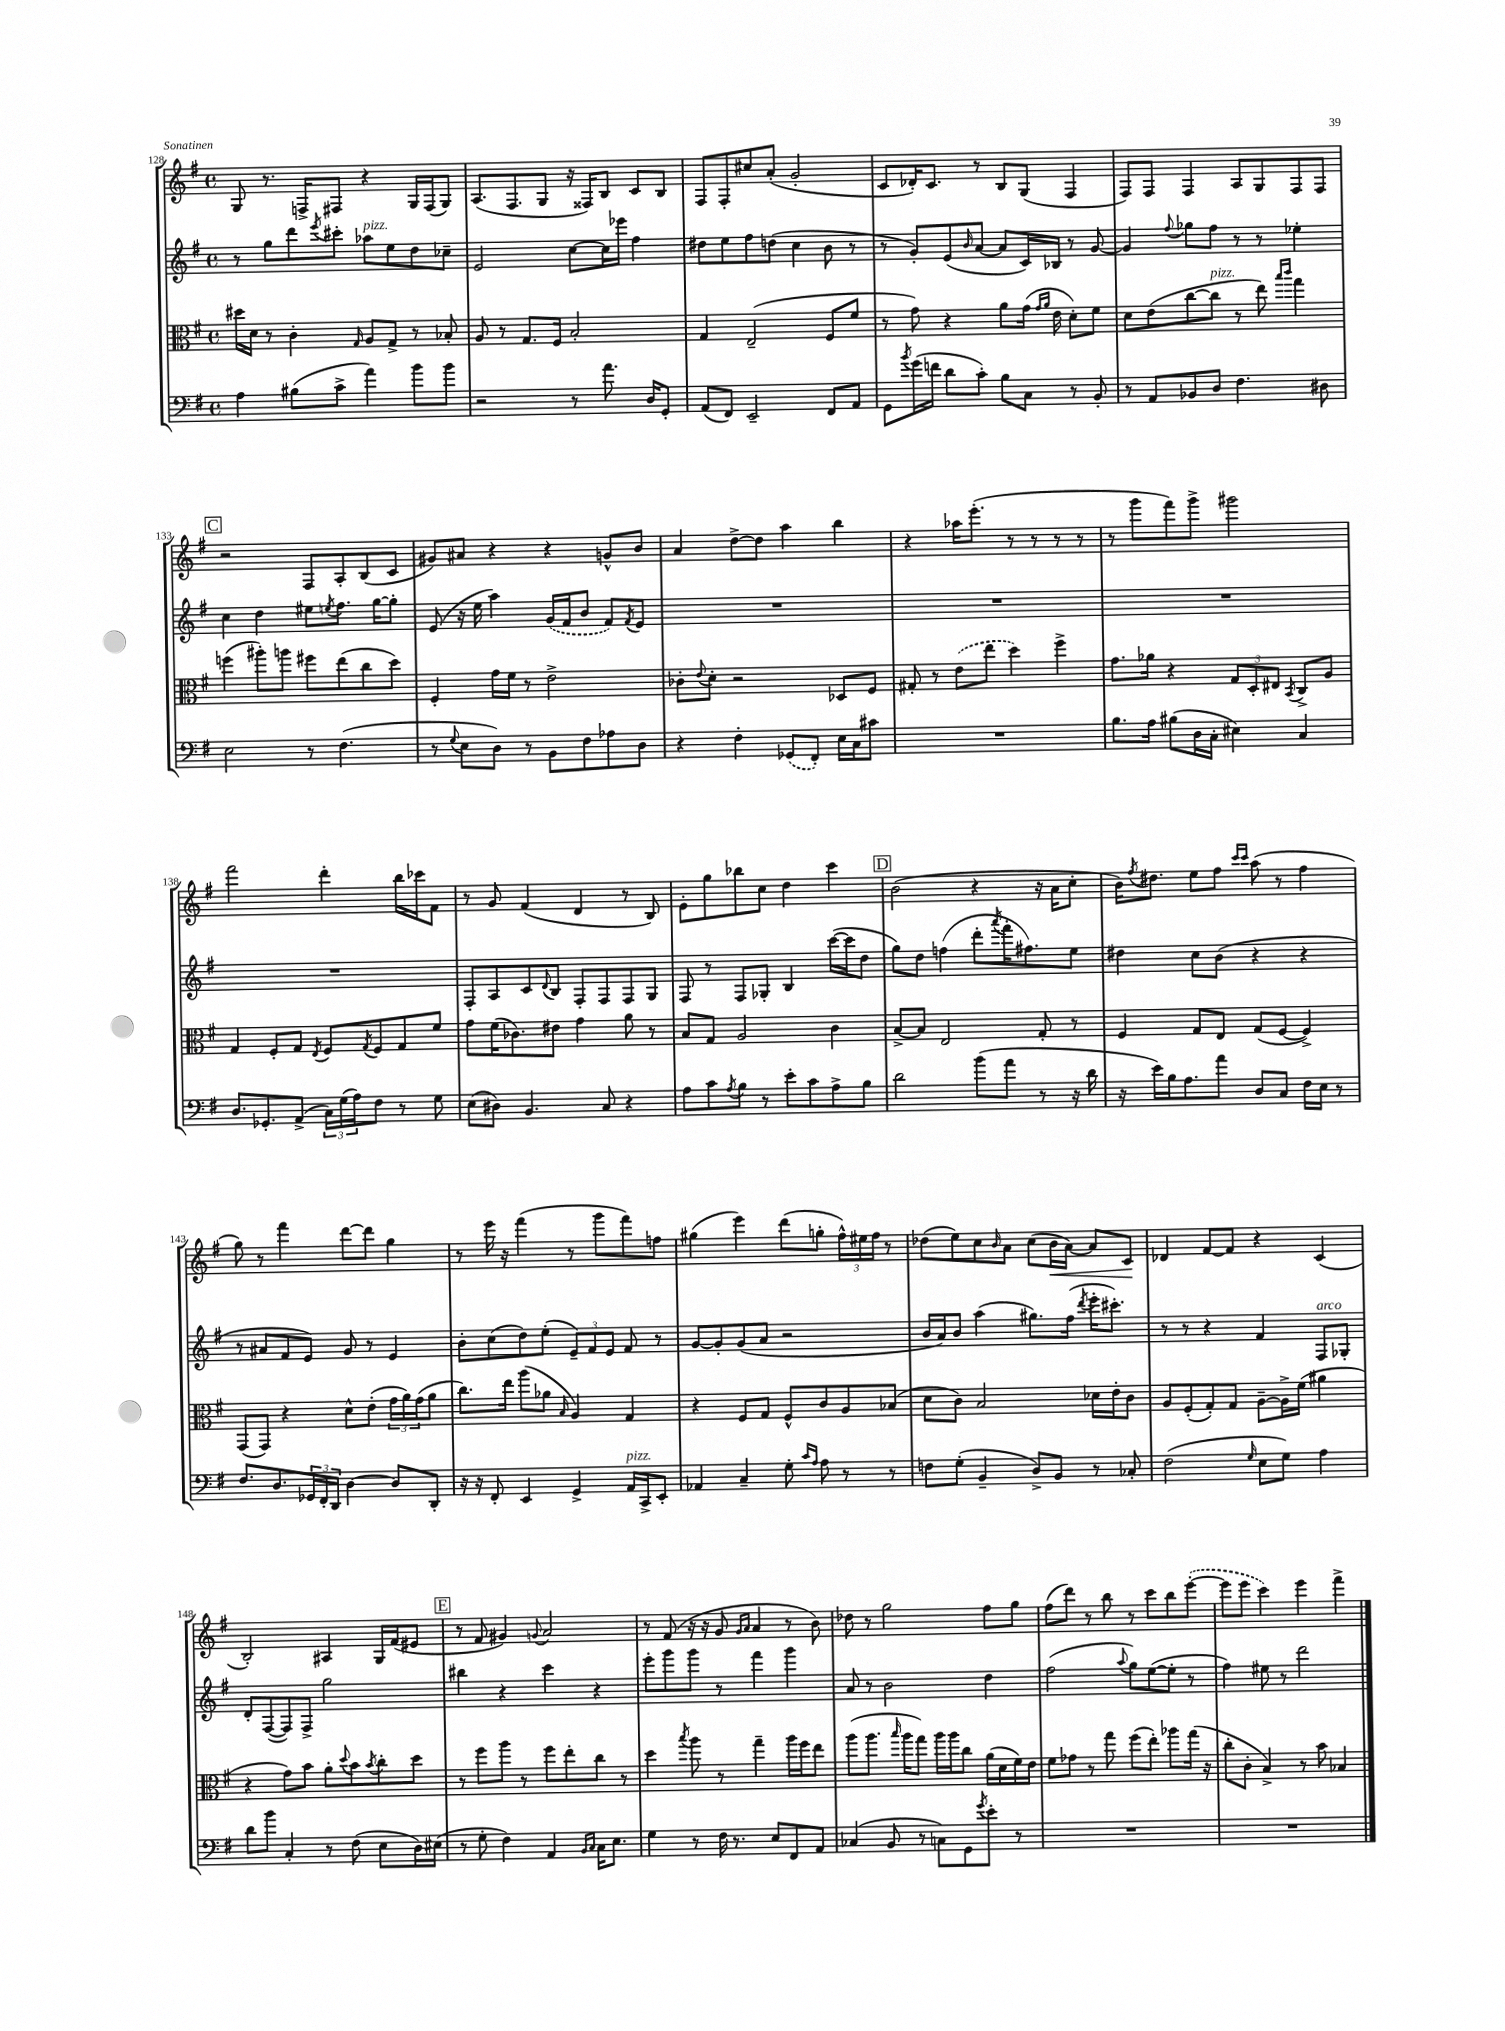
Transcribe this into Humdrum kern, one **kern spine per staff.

**kern	**kern	**kern	**kern
*staff4	*staff3	*staff2	*staff1
*clefF4	*clefC3	*clefG2	*clefG2
*k[f#]	*k[f#]	*k[f#]	*k[f#]
*M4/4	*M4/4	*M4/4	*M4/4
*met(c)	*met(c)	*met(c)	*met(c)
4A\	16dd#\LL	8r	8G/
.	16d\JJ	.	.
.	8r	8gg\L	8.r
(8B#\L	4c'\	8ddd\	.
.	.	.	16F^/LK
.	.	8qeee/	.
8c^\J	.	8ccc#'\J	8F#/J
.	16qqG/	.	.
4a\)	8A/L	8aa-\L	4r
.	8G^/J	8ee\	.
8b\L	8r	8dd\	16G/LL
.	.	.	(16F#/J
8b\J	8B-'/	8cc-~\J	8G/J)
=	=	=	=
2r	8A/	2e/	(8.A/L
.	8r	.	.
.	.	.	8.F#/
.	8.G/L	.	.
.	.	.	8G/J
.	16F#/Jk	.	.
8r	2B'/	[8cc\L	16r
.	.	.	16F##/LK)
8.a\	.	16cc\]L	8B/J
.	.	16eee-\JJ	.
.	.	4ff#\	8c/L
16D/LK	.	.	.
8GG'/J	.	.	8B/J
=	=	=	=
(8AA/L	4G/	8dd#\L	8F#/L
8FF#/J)	.	8ee\	8F#'/
2EE~/	(2E~/	8ff#\	8cc#/
.	.	(8dd\J	(8a'/J
.	.	4cc\	2g'/
8FF#/L	8F#/L	8b\	.
8AA/J	8f#/J	8r	.
=	=	=	=
8GG\L	8r	8r	8c/L
8qb/	.	.	.
(16g\L	8g\)	8g'/L)	16d-'/K)
16f\JJ	.	.	8.c/J
8d\L	4r	(8e/	.
.	.	16qqb/	.
8c'\J)	.	[8a/J	8r
8B\L	8a\L	8a/]L	8B/L
8C\J	(16g\Jk	16c/L)	(8G/J
.	16qqg/LL	.	.
.	16qqa/JJ	.	.
.	16e\	16B-/JJ	.
8r	8d'\L)	8r	4F#/
8BB'/	8f#\J	[8g/	.
=	=	=	=
8r	8d\L	4g/]	8F#/L)
8AA/L	(8e\	.	8F#/J
.	.	8qqff#/	.
8BB-/	[8cc\	8gg-\L	4F#/
8D/J	8cc\]J	8ff#\J	.
4.F#\	8r	8r	8A/L
.	8ee\)	8r	8G/
.	16qqbb/LL	.	.
.	16qqccc/JJ	.	.
.	4gg\	4ee-'\	8F#/
8D#\	.	.	8F#/J
=	=	=	=
2E\	(4ff\	4cc\	2r
.	8aa#'\L)	4dd\	.
.	8aa\J	.	.
8r	8ff#\L	8ee#\L	8F#/L
.	.	8qee/	.
(4.F#\	(8ee\	8.ff#\J	8A'/
.	8cc\	.	(8B/
.	.	[16gg\LK	.
.	8dd\J)	8gg'\]J	8c/J
=	=	=	=
8r	4F#'/	(8e/	8g#/L)
8qqG/	.	.	.
8E\L	.	16r	8a#/J
.	.	16ee\	.
8D\J)	16g\LL	4aa\)	4r
.	16f#\JJ	.	.
8r	8r	.	.
8BB\L	2e^\	(16g/LL	4r
.	.	16f#/J	.
8F#\	.	8b/J	.
8A-\	.	8f#/L)	8g^^/L
.	.	8qf#/	.
8D\J	.	8e/J	8b/J
=	=	=	=
4r	8c-'\L	1r	4a/
.	8qqe/	.	.
.	8d'\J	.	.
4F#'\	2r	.	[8dd^\L
.	.	.	8dd\]J
(8GG-/L	.	.	4aa\
8FF#'/J)	.	.	.
16E\LL	8D-/L	.	4bb\
16C\J	.	.	.
8c#\J	8F#/J	.	.
=	=	=	=
1r	8G#'/	1r	4r
.	8r	.	.
.	(8e\L	.	16aa-\LK
.	.	.	(8.eee'\J
.	8ee\J	.	.
.	4dd\)	.	8r
.	.	.	8r
.	4ff#^\	.	8r
.	.	.	8r
=	=	=	=
8.B\L	8.g\L	1r	8r
.	.	.	8ggg\L
16A\Jk	16a-\Jk	.	.
(8B#\L	4r	.	8fff#\)
16D\L	.	.	8ggg^\J
16C'\JJ	.	.	.
4E#\)	12G/L	.	2ggg#\
.	12D'/	.	.
.	12E#/J	.	.
.	8qBB/	.	.
4C/	8C^/L	.	.
.	8A/J	.	.
=	=	=	=
8.D/L	4G/	1r	2fff#\
8.GG-'/	.	.	.
.	8F#'/L	.	.
(8AA^/J	8G/J	.	.
.	8qE/	.	.
24C\LL)	8F#/L	.	4ddd'\
(24G\	.	.	.
24A\J)	.	.	.
.	8qG/	.	.
8F#\J	8F#/	.	.
8r	8G/	.	16bb\LL
.	.	.	16ccc-\J
8G\	8f#/J	.	8f#\J
=	=	=	=
(8E\L	8g\L	8F#'/L	8r
8D#\J)	(16f#\K	8A/	8g/
.	8.c-\)	.	.
4.BB/	.	8c/	(4f#/
.	.	8qqd/	.
.	8e#\J	8B/J	.
.	4g\	8F#'/L	4d/
8C/	.	8F#/	.
4r	8a\	8F#/	8r
.	8r	8G/J	8B/)
=	=	=	=
8A\L	8B/L	8F#/	8e'\L
8c\	8G/J	8r	8gg\
8qA/	.	.	.
8B\J	2A/	8F#/L	8bb-\
8r	.	8G-'/J	8cc\J
8e'\L	.	4B/	4dd\
8c\	.	.	.
8A^\	4c\	([16ccc\LL	4ccc\
.	.	16ccc\]J	.
8B\J	.	8dd\J	.
=	=	=	=
2d\	[8B^/L	8gg\L)	(2b\
.	8B/]J	8dd\J	.
.	2E/	(4ff\	.
(8b\L	.	8ddd'\L	4r
.	.	8qaaa/	.
8a\J	.	16fff#'\K	.
.	.	8.ff#\)	.
8r	8G'/	.	16r
.	.	.	16a\LK
16r	8r	8ee\J	8cc'\J
16d\	.	.	.
=	=	=	=
16r	4F#/	4dd#\	16b\LK)
.	.	.	8qff#/
16e\LL)	.	.	8.dd#\J
16B\J	.	.	.
8.A\	.	.	.
.	8G/L	8cc\L	8ee\L
8a\J	8E/J	(8b\J	8ff#\J
.	.	.	16qqccc/LL
.	.	.	16qqccc/JJ
8D/L	(8G/L	4r	(8aa\
8C/J	[8F#/J	.	8r
16F#\LL	4F#^/])	4r	4ff#\
16E\JJ	.	.	.
8r	.	.	.
=	=	=	=
8.F#/L	(8GG/L	8r	8gg\)
.	8GG/J)	8a#/L	8r
8.D/	.	.	.
.	4r	8f#/	4fff#\
24GG-/L	.	8e/J)	.
24FF#'/	.	.	.
24DD/JJ	.	.	.
[4D\	8d^^\L	8g/	[8ddd\L
.	(8e'\J	8r	8ddd\]J
8D/]L	24g\LL	4e/	4gg\
.	24a\)	.	.
.	(24g\J	.	.
8DD'/J	8a\J	.	.
=	=	=	=
16r	8.cc\L)	8b'\L	8r
16r	.	.	.
8FF#'/	.	(8cc\	16eee\
.	16ee\Jk	.	16r
4EE/	(8aa\L	8dd\)	(4fff#\
.	8a-\J	(8ee'\J	.
.	16qqB/	.	.
4GG^/	4A/)	12e~/L)	8r
.	.	12f#/	.
.	.	.	8ggg\L
.	.	12e/J	.
16AA/LL	4G/	8f#/	8fff#\)
16CC^/J	.	.	.
8EE'/J	.	8r	8ff\J
=	=	=	=
4AA-/	4r	[8g/L	(4gg#\
.	.	8g'/]	.
4C~/	8F#/L	(8g/	4eee\)
.	8G/J	8a/J	.
8G'\	8F#^^/L	2r	(8ddd\L
16qqc/LL	.	.	.
16qqA/JJ	.	.	.
8A\	8c/	.	8gg'\J
8r	8A/	.	24ff#^^\LL)
.	.	.	24ee#\
.	.	.	24ff#\JJ
8r	(8B-/J	.	8r
=	=	=	=
8F\L	8d\L	16b/LL	(8dd-\L
.	.	16a/J)	.
(8G'\J	8c\J)	8b/J	8ee\)
4BB~/	2B/	(4aa\	8cc\
.	.	.	16qqb/
.	.	.	8a\J
8D^/L)	.	8.gg#\L)	(8cc\L
8BB/J	.	.	16b\L
.	.	(16ff#\Jk	[16a\JJ)
.	.	8qddd/	.
8r	16d-\LL	16eee'\LK	8a/]L
.	16e'\J	8.ccc#'\J)	.
8C-'/	8c\J	.	8c/J
=	=	=	=
(2F#\	8A/L	8r	4d-/
.	(8F#'/	8r	.
.	8G'/)	4r	[8f#/L
.	8G/J	.	8f#/]J
16qqG/	.	.	.
8E\L	[8A~\L	4f#/	4r
8G\J)	16A^\]L	.	.
.	(16f#\JJ	.	.
4A\	4a#\	8F#/L	(4c/
.	.	8G-'/J	.
=	=	=	=
8d\L	4r	8d'/L	2B'/)
8b\J	.	([8F#/	.
4C'/	8g\L)	8F#/])	.
.	8b\J	8F#^/J	.
8r	8a'\L	2gg\	4A#/
.	8qqdd/	.	.
(8F#\	8b\	.	.
.	8qb/	.	.
8E\L	8cc'\	.	16G/LL
.	.	.	(16f#/J
16D\L)	8dd\J	.	8e#/J
(16E#\JJ	.	.	.
=	=	=	=
8r	8r	4bb#\	8r
8G'\	8ff#\L	.	8f#/
4F#\)	8aa\J	4r	4g#/)
.	8r	.	.
.	.	.	8qqg/
4AA/	8ff#\L	4ccc\	2a/
.	8ee'\	.	.
16qqBB/LL	.	.	.
16qqC/JJ	.	.	.
16C\LK	8cc\J	4r	.
8.E\J	.	.	.
.	8r	.	.
=	=	=	=
4G\	4dd\	8eee'\L	8r
.	.	8ggg\	(8f#/
.	8qbb/	.	.
8r	8aa\	8ggg\J	16r
.	.	.	16r
16F#\	8r	8r	8g/
8.r	.	.	.
.	.	.	16qqg/LL
.	.	.	16qqa/JJ
.	4gg~\	4fff#\	4a/
8E/L	.	.	.
8FF#/	16aa\LL	4ggg\	8r
.	16ff#\J	.	.
8AA/J	8ee\J	.	8b\)
=	=	=	=
(4C-/	(8aa\L	8a/	8dd-\
.	8.aa\J	8r	8r
8BB/	.	2b\	2gg\
.	16qqbb/	.	.
.	16aa\LK	.	.
8r	8gg\J)	.	.
8C\L)	16aa\LL	.	.
.	16aa\J	.	.
8GG\	8cc\J	.	.
8qg/	.	.	.
8e'\J	(16a\LL	4dd\	8ff#\L
.	16d\	.	.
8r	16f#\)	.	8gg\J
.	16e\JJ	.	.
=	=	=	=
1r	8f#\L	(2ff#\	(8ff#\L
.	8g-\J	.	8ddd\J)
.	8r	.	8r
.	8gg\	.	8bb\
.	.	8qqaa/	.
.	(8ff#\L	8gg\L)	8r
.	8ee'\J)	([8ee\	8ccc\L
.	8aa-\L	8ee'\]J	8bb\
.	(16gg\Jk	8r	([8eee'\J
.	16r	.	.
=	=	=	=
1r	8cc'\L	4ff#\)	8eee\]L
.	8c'\J	.	8eee\J
.	4B^/)	8ee#\	4ccc\)
.	.	8r	.
.	8r	2ddd\	4eee\
.	8b\	.	.
.	4B-/	.	4fff#^\
==	==	==	==
*-	*-	*-	*-
